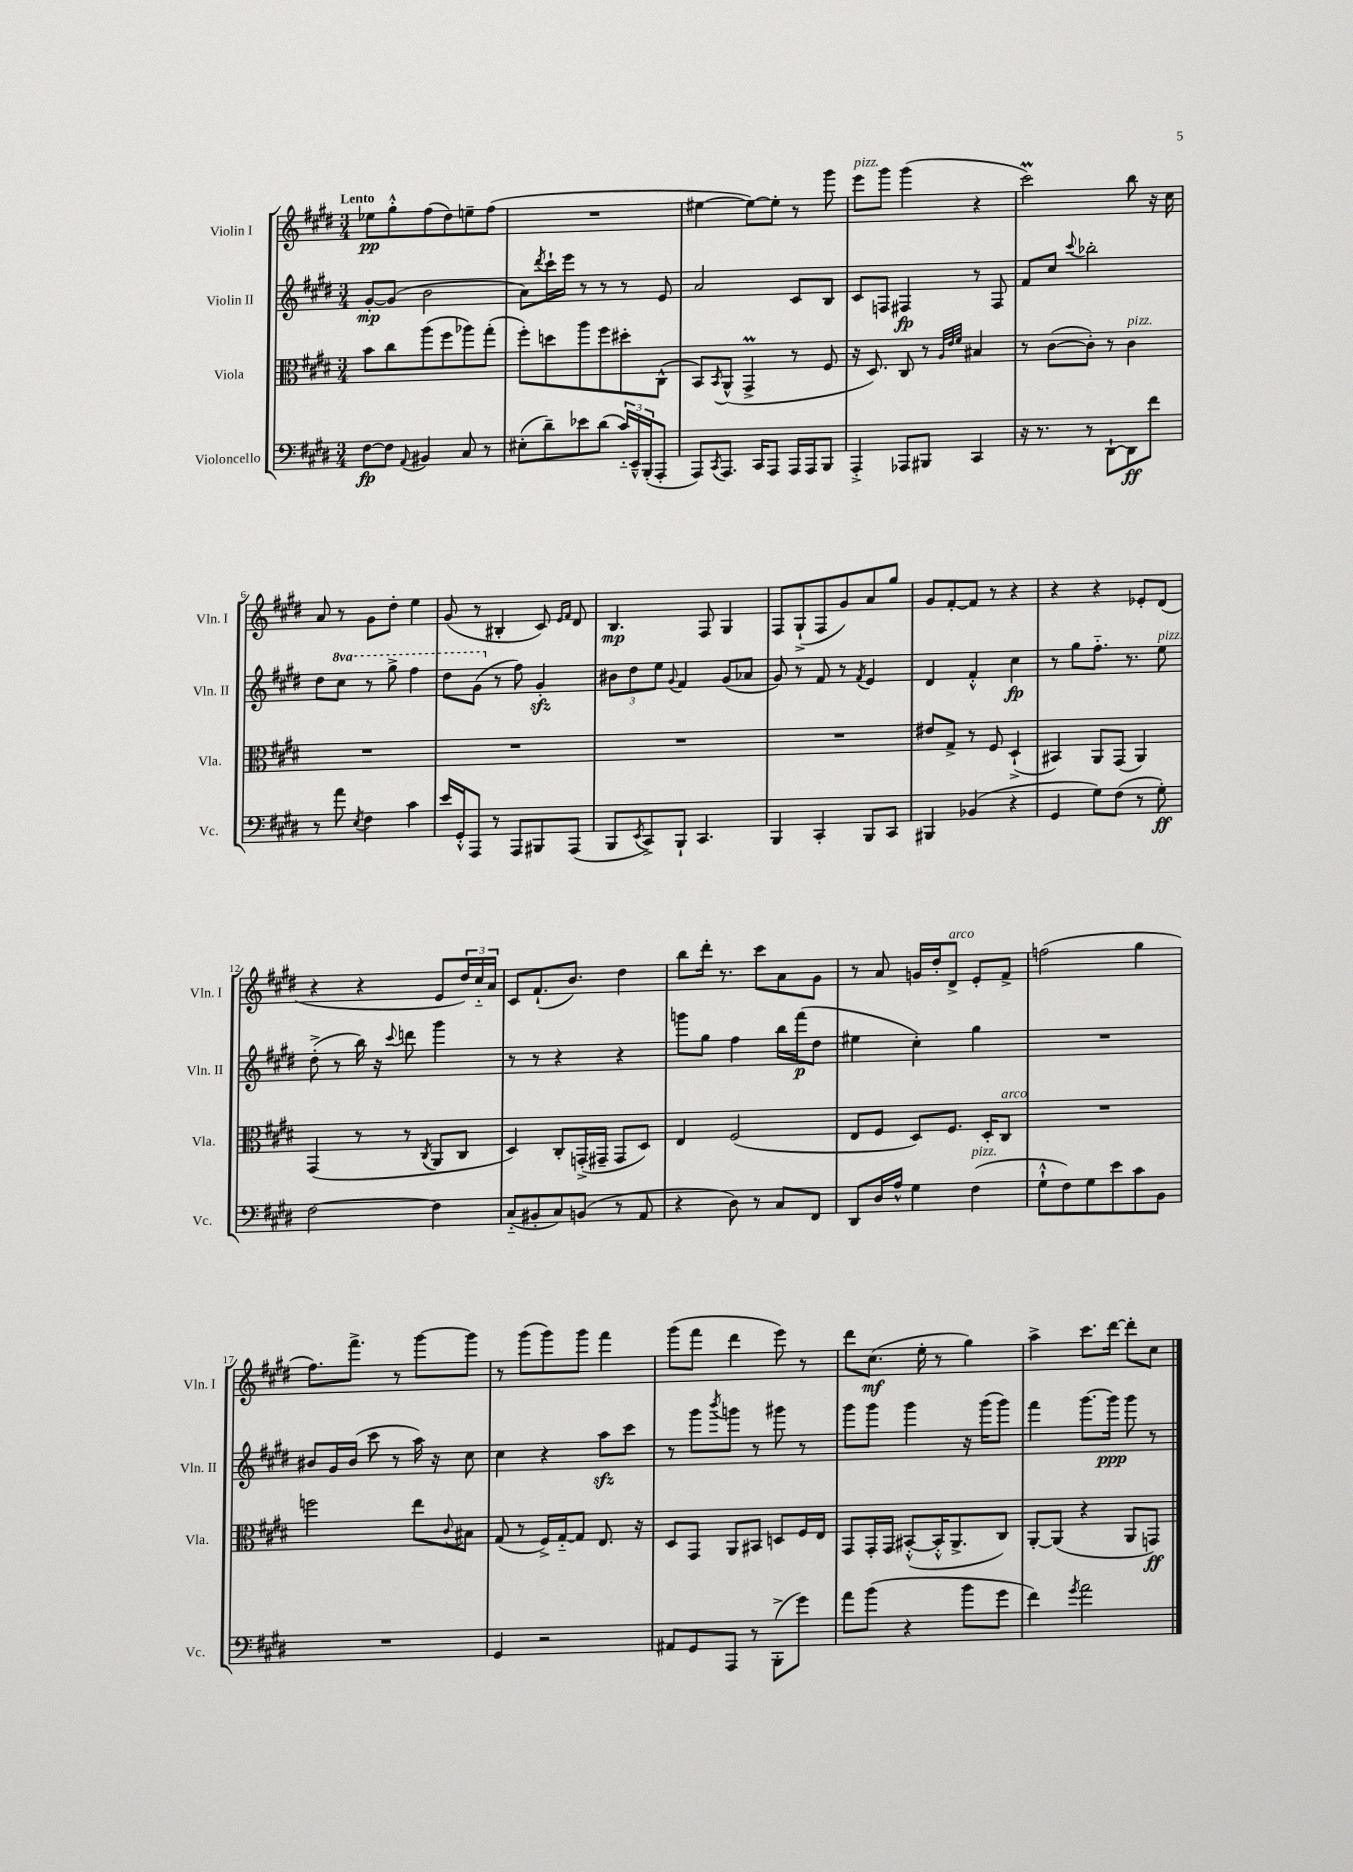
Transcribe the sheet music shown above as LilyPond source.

<<
\new StaffGroup <<
\new Staff = "s0" \with { instrumentName = "Violin I" shortInstrumentName = "Vln. I" } {
    \clef treble \key e \major \numericTimeSignature \time 3/4 \tempo "Lento"
    ees''8\pp gis''8-.-^ fis''8( dis''8) e''8-- fis''8( |
    R2. |
    eis''4~ eis''8~) eis''8-. r8 gis'''8 |
    e'''8^\markup { \italic "pizz." } gis'''8 gis'''4( r4 |
    cis'''2\prall) b''8 r16 cis''16 |
    a'8 r8 gis'8 dis''8-. e''4 |
    gis'8( r8 bis4-. cis'8) \grace { e'16 fis'16 } dis'8 |
    b4.\mp fis8 gis4 |
    fis8 gis8-!->( fis8 gis'8) a'8 gis''8 |
    gis'8 fis'8~-. fis'8 r8 r4 |
    r4 r4 ees'8-. dis'8( |
    r4 r4 e'8 \tuplet 3/2 { dis''16) cis''16-_ a'16 } |
    cis'8 fis'8.-!( b'8.) dis''4 |
    b''8 dis'''16-. r8. cis'''8 a'8 gis'8 |
    r8 a'8 g'16 dis''16-. dis'8->^\markup { \italic "arco" } e'8-. fis'8-> |
    f''2( gis''4 |
    fis''8.) fis'''8.-> r8 gis'''8~ gis'''8 |
    r8 gis'''8( gis'''8) gis'''8 fis'''4 |
    gis'''8( fis'''8 dis'''4 e'''8) r8 |
    dis'''8 cis''8.\mf( e''16-. r8 gis''4) |
    a''4-> cis'''8. dis'''16~ dis'''8-. cis''8 \bar "|." |
}
\new Staff = "s1" \with { instrumentName = "Violin II" shortInstrumentName = "Vln. II" } {
    \clef treble \key e \major \numericTimeSignature \time 3/4 \set Staff.ottavationMarkups = #ottavation-simple-ordinals
    gis'8~-.\mp gis'8( b'2 |
    a'8) \acciaccatura { dis'''8 } cis'''16-! e'''16 r8 r8 r8 e'8 |
    a'2 cis'8 b8 |
    cis'8 f8 fis4\fp r8 fis8 |
    fis'8 cis''8 \appoggiatura { cis'''8 } bes''2-. |
    dis''8 \ottava #1 cis'''8 r8 gis'''8-> fis'''4 |
    dis'''8 gis''8( \ottava #0 r8 fis''8) gis'4-.\sfz |
    \tuplet 3/2 { bis'8 dis''8 e''8 } \appoggiatura { gis'8 } fis'4 gis'8( aes'8 |
    gis'8) r8 fis'8 r8 \acciaccatura { fis'8 } e'4 |
    dis'4 fis'4-.-^ cis''4\fp |
    r8 gis''8 fis''8.-_ r8. e''8^\markup { \italic "pizz." } |
    dis''8-.->( r8 b''16) r16 \appoggiatura { cis'''8 } d'''8 gis'''4 |
    r8 r8 r4 r4 |
    g'''8 gis''8 fis''4 b''16 fis'''16\p( dis''8 |
    eis''4 cis''4-.) gis''4 |
    R2. |
    bis'8 gis'16 bis'16( cis'''8 r8 a''16) r16 cis''8 |
    cis''4 r4 a''8\sfz cis'''8 |
    r8 gis'''8 \acciaccatura { b'''8 } g'''8 r8 gis'''8 r8 |
    gis'''8 gis'''8 gis'''4 r16 gis'''16( gis'''8) |
    fis'''4 gis'''8.~ gis'''16\ppp gis'''8 r8 \bar "|." |
}
\new Staff = "s2" \with { instrumentName = "Viola" shortInstrumentName = "Vla." } {
    \clef alto \key e \major \numericTimeSignature \time 3/4
    b'8 cis''8 a''8( fis''8 aes''8) gis''8-.( |
    fis''8-.) d''8 a''8 fis''8 dis''8-. cis8-^( |
    b,8) \acciaccatura { b,8 } a,8-^( gis,4->\prall r8 fis8 |
    r16 dis8.) cis8 r8 \grace { a32 e'32 fis'32 } bis4 |
    r8 cis'8~( cis'8-.) r8 cis'4^\markup { \italic "pizz." } |
    R2. |
    R2. |
    R2. |
    R2. |
    eis'8 gis8-> r8 fis8 dis4-!->( |
    bis,4) a,8 gis,8( a,4) |
    gis,4( r8 r8 \acciaccatura { cis8 } a,8 cis8 |
    dis4) cis8-. g,16-.->( gis,16-- gis,8 dis8) |
    e4 fis2( |
    e8 fis8 dis8) fis8. dis16-. cis8^\markup { \italic "arco" } |
    R2. |
    f''2 e''8 \appoggiatura { cis'8 } bis8 |
    gis8( r8 fis16->) gis16~-_ gis8 e8. r16 |
    dis8 gis,8 a,8 bis,8 d8 fis16 e16 |
    gis,8 gis,16-. gis,16 bis,8~-.-^( bis,16-.-^ a,8.-> cis8) |
    a,8~-. a,8( r4 a,8 g,8\ff) \bar "|." |
}
\new Staff = "s3" \with { instrumentName = "Violoncello" shortInstrumentName = "Vc." } {
    \clef bass \key e \major \numericTimeSignature \time 3/4
    fis8~\fp fis8 \appoggiatura { a,8 } bis,4 cis8 r8 |
    eis8-.( dis'8--) ees'8 dis'8( \tuplet 3/2 { cis'16-_) e,16---^ b,,16-.( } a,,8-. |
    a,,8) \acciaccatura { cis,8 } a,,8. cis,16 a,,8 a,,16 a,,16 b,,8 |
    a,,4-.-> aes,,8 bis,,8 cis,4 |
    r16 r8. r8 dis,8~-! dis,8\ff fis'8 |
    r8 a'8 \acciaccatura { e8 } fis4 cis'4 |
    e'16 gis,16-.-^ a,,8 r8 a,,8 bis,,8 a,,8( |
    b,,8 \acciaccatura { e,8 } cis,8->) b,,8-! cis,4. |
    b,,4 cis,4-. b,,8 cis,8 |
    bis,,4 bes,4( r4 |
    gis,4 gis8) fis8( r8 gis8-.\ff) |
    fis2~ fis4 |
    cis8-_( bis,8-. cis8) b,8( r8 a,8 |
    r4 dis8) r8 cis8 fis,8 |
    dis,8 dis16 a16-^ gis4 fis4^\markup { \italic "pizz." }( |
    gis8-!-^ fis8) gis8 e'8 cis'8 b,8 |
    R2. |
    gis,4 r2 |
    ais,8 gis,8 a,,8 r8 b,,8-.->( gis'8) |
    a'8 b'8( r4 b'8 gis'8 |
    fis'4) \acciaccatura { gis'8 } a'2 \bar "|." |
}
>>
>>
